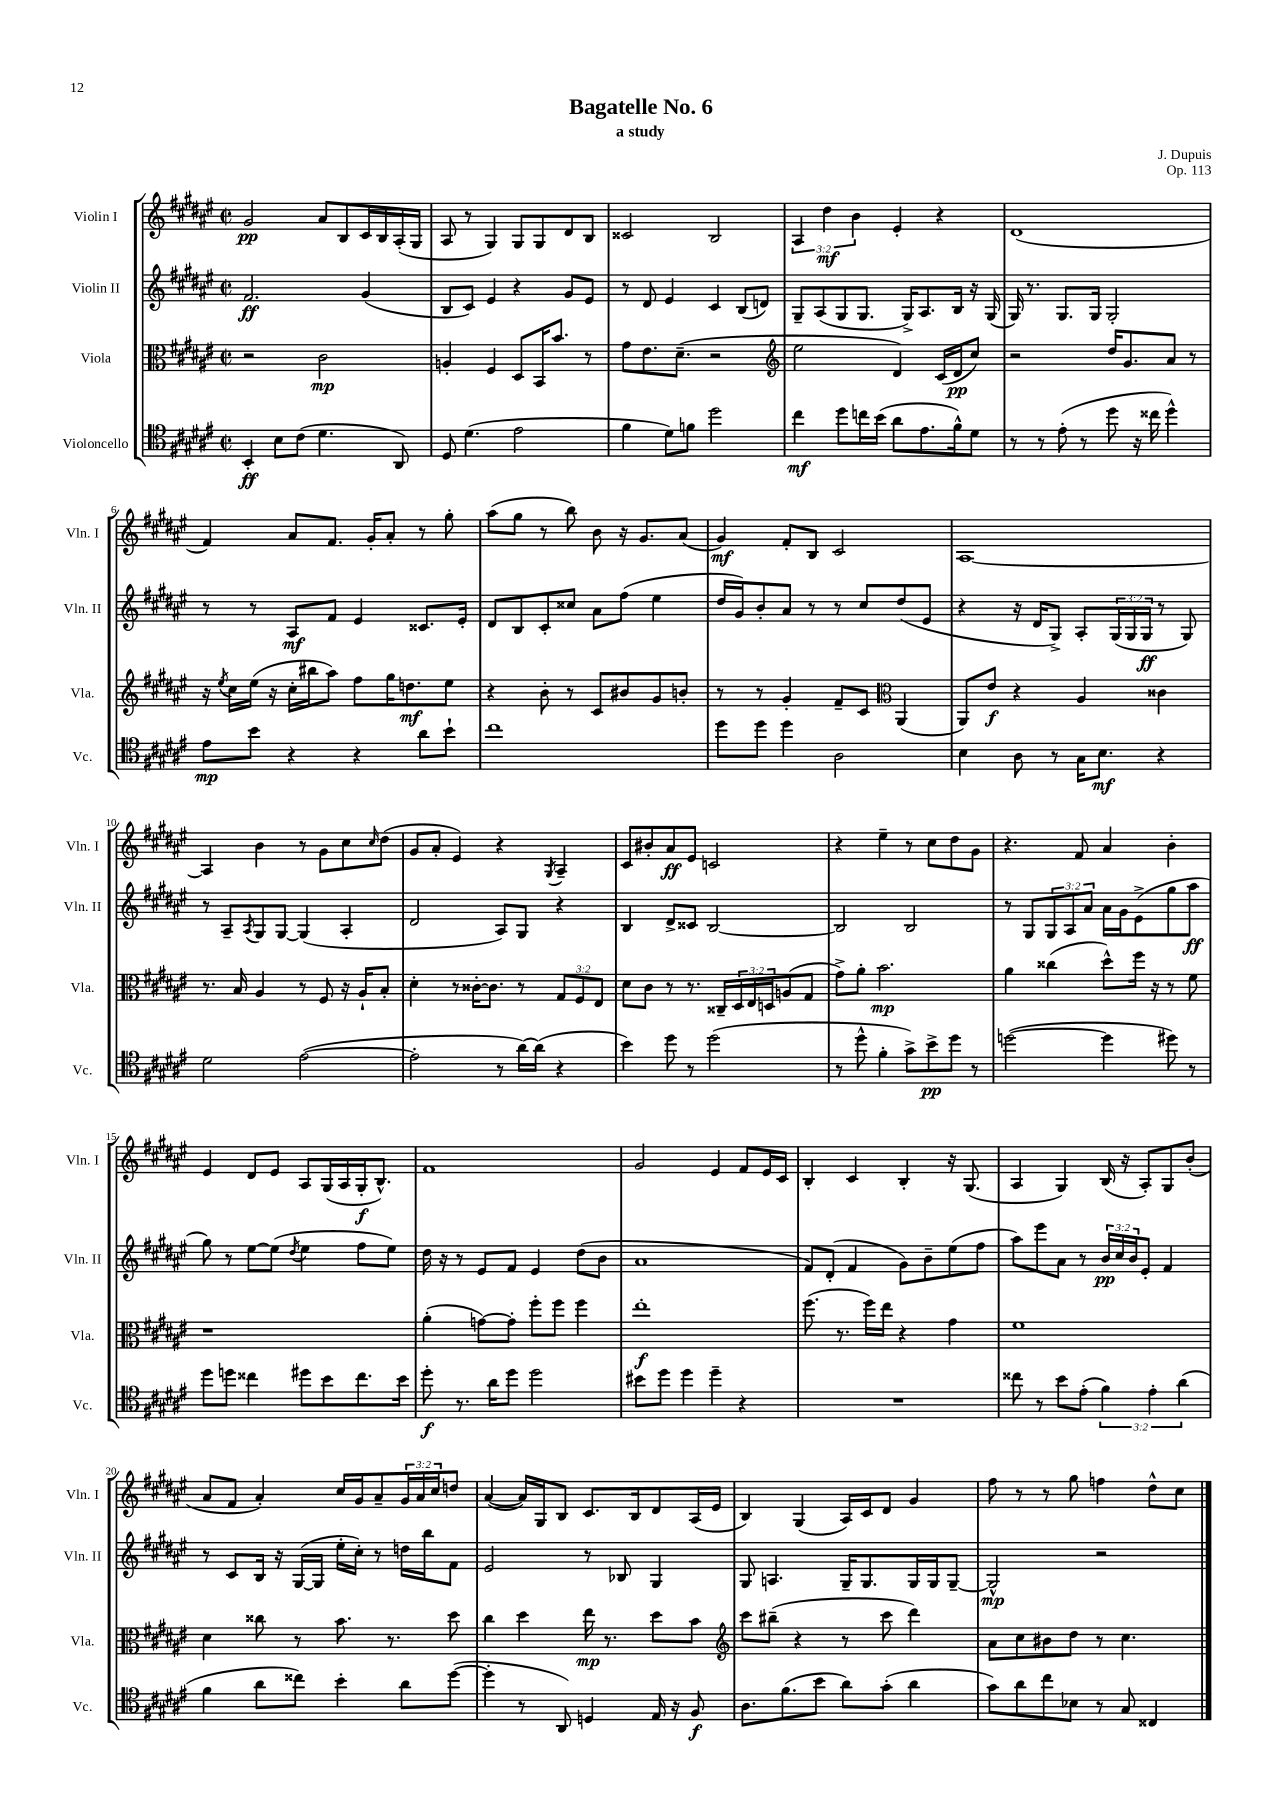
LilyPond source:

\header { title = "Bagatelle No. 6" composer = "J. Dupuis" subtitle = "a study" opus = "Op. 113" }
<<
\new StaffGroup <<
\new Staff = "s0" \with { instrumentName = "Violin I" shortInstrumentName = "Vln. I" } {
    \clef treble \key fis \major \defaultTimeSignature \time 2/2 \override Staff.TupletNumber.text = #tuplet-number::calc-fraction-text
    gis'2\pp ais'8 b8 cis'16 b16 ais16-.( gis16 |
    ais8 r8 gis4) gis8 gis8 dis'8 b8 |
    cisis'2 b2 |
    \tuplet 3/2 { ais4 dis''4\mf b'4 } eis'4-. r4 |
    dis'1( |
    fis'4) ais'8 fis'8. gis'16-. ais'8-. r8 gis''8-. |
    ais''8( gis''8 r8 b''8) b'8 r16 gis'8. ais'8( |
    gis'4\mf) fis'8-. b8 cis'2 |
    ais1~ |
    ais4 b'4 r8 gis'8 cis''8 \grace { cis''16 } dis''8( |
    gis'8 ais'8-. eis'4) r4 \acciaccatura { gis8 } ais4-- |
    cis'8 bis'8-. ais'8\ff eis'8 c'2 |
    r4 eis''4-- r8 cis''8 dis''8 gis'8 |
    r4. fis'8 ais'4 b'4-. |
    eis'4 dis'8 eis'8 ais8 gis16( ais16 gis16-.\f b8.-^) |
    fis'1 |
    gis'2 eis'4 fis'8 eis'16 cis'16 |
    b4-. cis'4 b4-. r16 gis8.( |
    ais4 gis4) b16( r16 ais8-.) gis8 b'8-.( |
    ais'8 fis'8 ais'4-.) cis''16 gis'16 ais'8-- \tuplet 3/2 { gis'16 ais'16 cis''16 } d''8 |
    ais'4~( ais'16) gis16 b8 cis'8. b16 dis'8 ais16( eis'16 |
    b4) gis4( ais16) cis'16 dis'8 gis'4 |
    fis''8 r8 r8 gis''8 f''4 dis''8-^ cis''8 \bar "|." |
}
\new Staff = "s1" \with { instrumentName = "Violin II" shortInstrumentName = "Vln. II" } {
    \clef treble \key fis \major \defaultTimeSignature \time 2/2 \override Staff.TupletNumber.text = #tuplet-number::calc-fraction-text
    fis'2.\ff gis'4( |
    b8 cis'8) eis'4 r4 gis'8 eis'8 |
    r8 dis'8 eis'4 cis'4 b8( d'8) |
    gis8-- ais8( gis8 gis8. gis16->) ais8. b16 r16 gis16( |
    gis16) r8. gis8. gis16 gis2-. |
    r8 r8 ais8\mf fis'8 eis'4 cisis'8. eis'16-. |
    dis'8 b8 cis'8-. cisis''8 ais'8 fis''8( eis''4 |
    dis''16 gis'16) b'8-. ais'8 r8 r8 cis''8 dis''8( eis'8 |
    r4 r16 dis'16 gis8->) ais8-. \tuplet 3/2 { gis16( gis16 gis16\ff } r8 gis8) |
    r8 ais8-- \acciaccatura { ais8 } gis8 gis8~ gis4( ais4-. |
    dis'2 ais8) gis8 r4 |
    b4 dis'8-> cisis'8 b2~ |
    b2 b2 |
    r8 gis8 \tuplet 3/2 { gis8 ais8 ais'8 } ais'16 gis'16 eis'8->( gis''8 ais''8\ff |
    gis''8) r8 eis''8~ eis''8( \acciaccatura { dis''8 } eis''4 fis''8 eis''8) |
    dis''16 r16 r8 eis'8 fis'8 eis'4 dis''8( b'8 |
    ais'1 |
    fis'8) dis'8-.( fis'4 gis'8) b'8-- eis''8( fis''8 |
    ais''8) eis'''8 ais'8 r8 \tuplet 3/2 { b'16\pp cis''16 b'16 } eis'8-. fis'4 |
    r8 cis'8 b16 r16 gis16~( gis16 eis''16-. cis''16-.) r8 d''16 b''16 fis'8 |
    eis'2 r8 bes8 gis4 |
    gis8 a4. gis16-- gis8. gis16 gis16 gis8~-- |
    gis2-^\mp r2 \bar "|." |
}
\new Staff = "s2" \with { instrumentName = "Viola" shortInstrumentName = "Vla." } {
    \clef alto \key fis \major \defaultTimeSignature \time 2/2 \override Staff.TupletNumber.text = #tuplet-number::calc-fraction-text
    r2 cis'2\mp |
    a4-. fis4 dis8 b,16 b'8. r8 |
    gis'8 eis'8. dis'8.--( r2 |
    \clef treble eis''2 dis'4) cis'16( dis'16\pp cis''8) |
    r2 dis''16 gis'8. ais'8 r8 |
    r16 \acciaccatura { eis''8 } cis''16 eis''16( r16 cis''16-. bis''16 ais''8) fis''8 gis''16 d''8.\mf eis''8 |
    r4 b'8-. r8 cis'8 bis'8 gis'8 b'8-. |
    r8 r8 gis'4-. fis'8-- cis'8 \clef alto ais,4( |
    ais,8) eis'8\f r4 ais4 cisis'4 |
    r8. b16 ais4 r8 fis8 r16 ais16-! b8-. |
    dis'4-. r8 cisis'16~-. cisis'8. r8 \tuplet 3/2 { gis8 fis8 eis8 } |
    dis'8 cis'8 r8 r8. cisis16-- \tuplet 3/2 { dis16 eis16 d16 } a8( gis8 |
    gis'8->) ais'8-. b'2.\mp |
    ais'4 cisis''4( dis''8-^) fis''16 r16 r8 fis'8 |
    r1 |
    ais'4-.( g'8~) g'8-. fis''8-. fis''8 fis''4 |
    eis''1-.\f |
    fis''8.( r8. fis''16) eis''16 r4 gis'4 |
    fis'1 |
    dis'4 cisis''8 r8 b'8. r8. dis''8 |
    cis''4 dis''4 eis''16\mp r8. dis''8 b'8 |
    \clef treble cis'''8 bis''8--( r4 r8 cis'''8 dis'''4) |
    ais'8 cis''8 bis'8 dis''8 r8 cis''4. \bar "|." |
}
\new Staff = "s3" \with { instrumentName = "Violoncello" shortInstrumentName = "Vc." } {
    \clef tenor \key fis \major \defaultTimeSignature \time 2/2 \override Staff.TupletNumber.text = #tuplet-number::calc-fraction-text
    b,4-.\ff b8 cis'8( dis'4. ais,8) |
    dis8 dis'4.( eis'2 |
    fis'4 dis'8) f'8 dis''2 |
    cis''4\mf dis''8 c''16 b'16( ais'8 eis'8. fis'16-^) dis'8 |
    r8 r8 eis'8-.( r8 dis''8 r16 cisis''16 dis''4-^) |
    eis'8\mp b'8 r4 r4 ais'8 b'8-! |
    cis''1 |
    dis''8 dis''8 dis''4 ais2 |
    b4 ais8 r8 gis16 b8.\mf r4 |
    dis'2 eis'2~( |
    eis'2-. r8 ais'16~) ais'16( r4 |
    b'4) dis''8 r8 dis''2( |
    r8 dis''8-^ fis'4-. gis'8->) b'8->\pp dis''8 r8 |
    d''2~( d''4 dis''8) r8 |
    dis''8 d''8 cisis''4 dis''8 b'8 cisis''8. b'16 |
    dis''8-.\f r8. ais'16 dis''8 dis''2 |
    bis'8 dis''8 dis''4 dis''4-- r4 |
    R1 |
    cisis''8 r8 b'8 eis'8-.( \tuplet 3/2 { fis'4) eis'4-. ais'4( } |
    fis'4 ais'8 cisis''8) b'4-. ais'8 dis''8~( |
    dis''4-. r8 ais,8) d4 eis16 r16 fis8\f |
    ais8. fis'8.( b'8 ais'8) gis'8-.( ais'4 |
    gis'8) ais'8 cis''8 bes8 r8 gis8 cisis4 \bar "|." |
}
>>
>>
